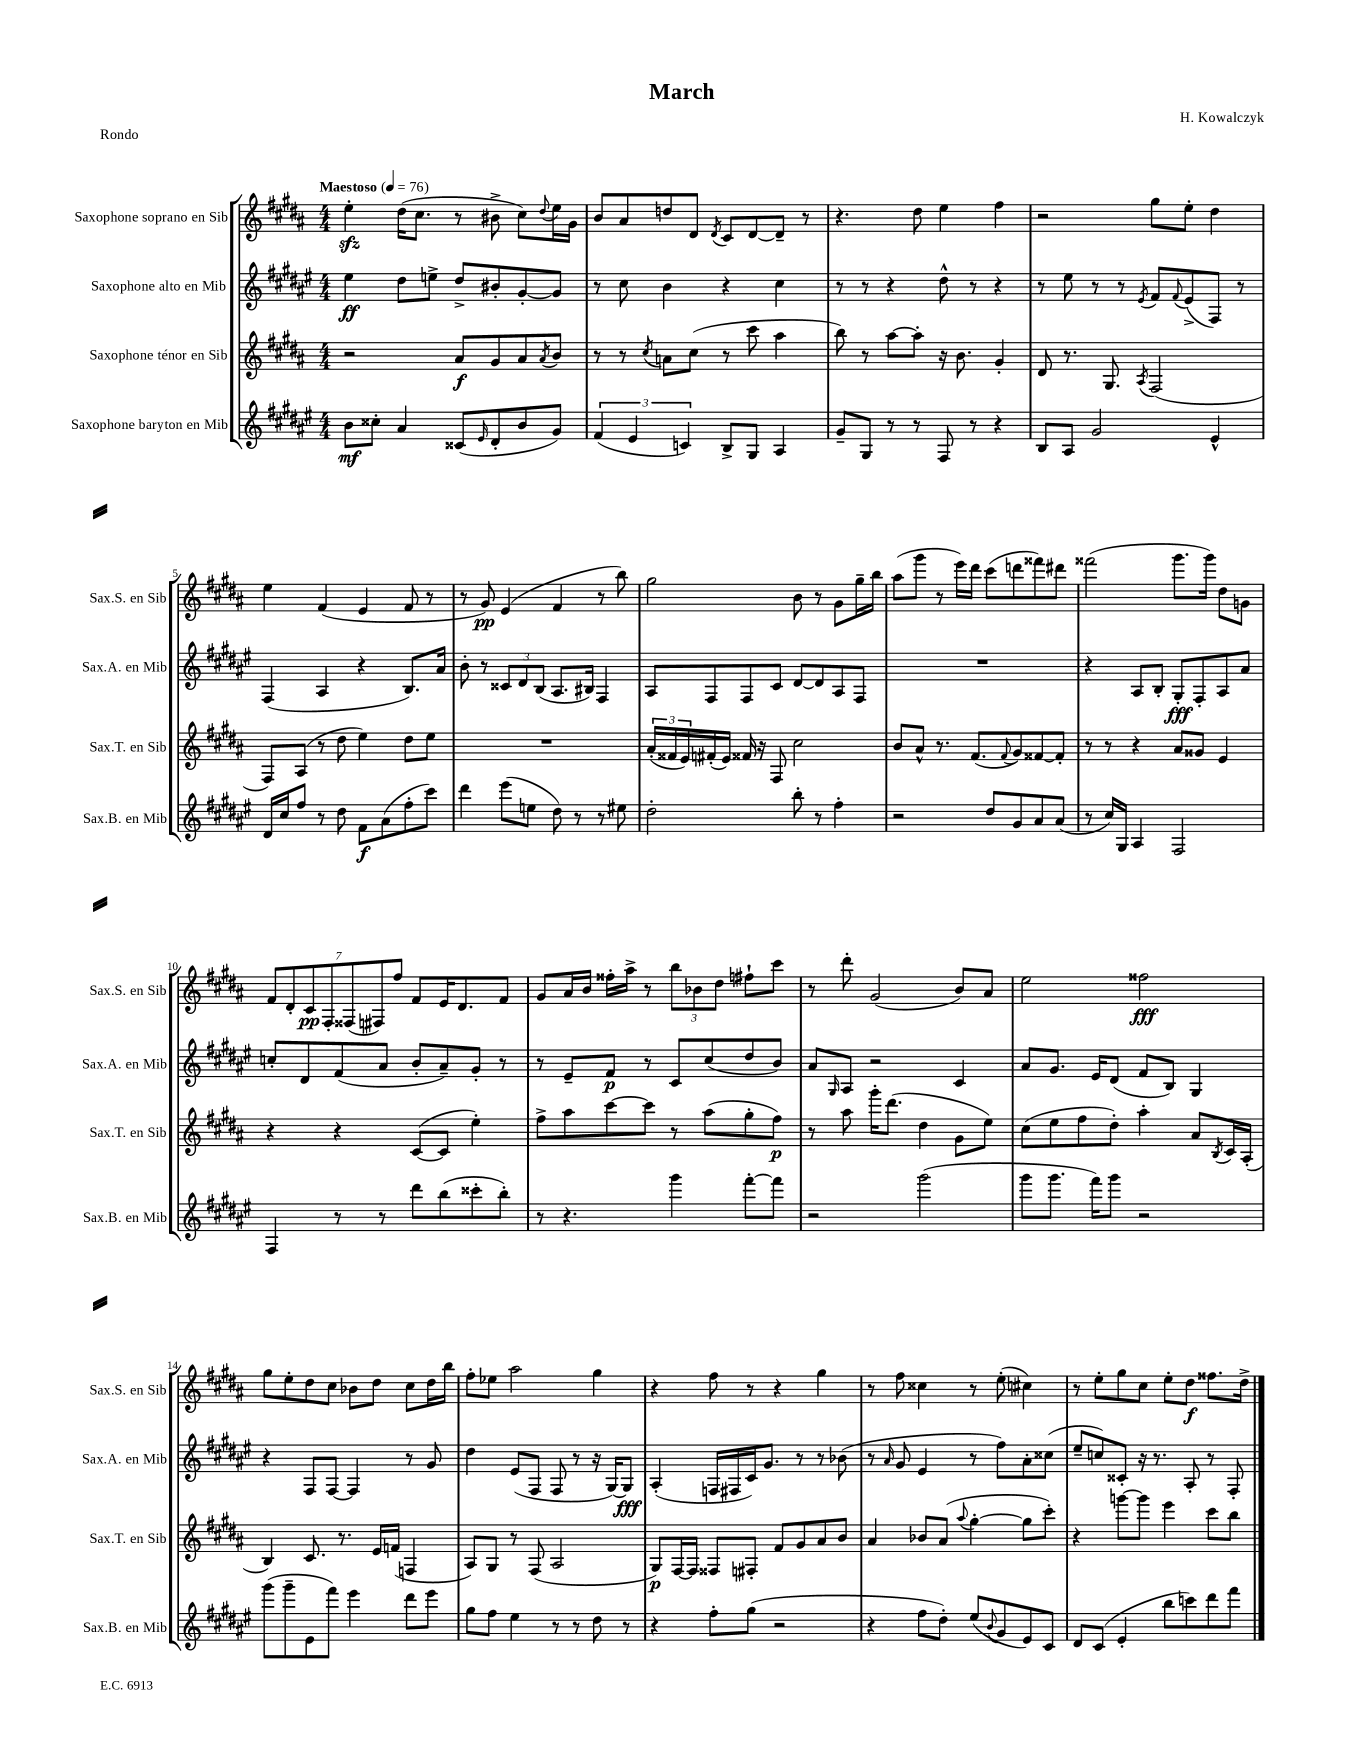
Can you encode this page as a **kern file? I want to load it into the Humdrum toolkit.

**kern	**dynam	**kern	**dynam	**kern	**dynam	**kern	**dynam
*part4	*part4	*part3	*part3	*part2	*part2	*part1	*part1
*staff4	*staff4	*staff3	*staff3	*staff2	*staff2	*staff1	*staff1
*I"Saxophone baryton en Mib	*	*I"Saxophone ténor en Sib	*	*I"Saxophone alto en Mib	*	*I"Saxophone soprano en Sib	*
*I'Sax.B. en Mib	*	*I'Sax.T. en Sib	*	*I'Sax.A. en Mib	*	*I'Sax.S. en Sib	*
*clefG2	*	*clefG2	*	*clefG2	*	*clefG2	*
*k[f#c#g#d#a#e#]	*	*k[f#c#g#d#a#]	*	*k[f#c#g#d#a#e#]	*	*k[f#c#g#d#a#]	*
*M4/4	*	*M4/4	*	*M4/4	*	*M4/4	*
*MM76	*	*MM76	*	*MM76	*	*MM76	*
=1	=1	=1	=1	=1	=1	=1	=1
!	!	!	!	!	!	!LO:TX:a:B:t=Maestoso	!
8b\L	mf	2r	.	4ee#\	ff	4eezz'\	.
8cc##X'\J	.	.	.	.	.	.	.
4a#/	.	.	.	8dd#\L	.	(16dd#\KL	.
.	.	.	.	.	.	8.cc#\J	.
.	.	.	.	8een^\J	.	.	.
(8c##X/L	.	8a#/L	f	8dd#^/L	.	8r	.
16qqe#/	.	.	.	.	.	.	.
8d#'/	.	8g#/	.	8b#X'/	.	8b#X^\	.
8b/	.	8a#/	.	[8g#'/	.	8cc#\L)	.
.	.	8qa#/	.	.	.	8qqdd#/	.
8g#/J)	.	8b/J	.	8g#/J]	.	16ee\L	.
.	.	.	.	.	.	16g#\JJ	.
=2	=2	=2	=2	=2	=2	=2	=2
(6f#/	.	8r	.	8r	.	8b/L	.
.	.	8r	.	8cc#\	.	8a#/	.
6e#/	.	.	.	.	.	.	.
.	.	8qcc#/	.	.	.	.	.
.	.	8an\L	.	4b\	.	8ddn/	.
6cn/)	.	.	.	.	.	.	.
.	.	(8cc#\J	.	.	.	8d#/J	.
.	.	.	.	.	.	8qd#/	.
8B^/L	.	8r	.	4r	.	8c#/L	.
8G#/J	.	8ccc#\	.	.	.	[8d#/	.
4A#/	.	4aa#\	.	4cc#\	.	8d#~/J]	.
.	.	.	.	.	.	8r	.
=3	=3	=3	=3	=3	=3	=3	=3
8g#~/L	.	8bb\)	.	8r	.	4.r	.
8G#/J	.	8r	.	8r	.	.	.
8r	.	[8aa#\L	.	4r	.	.	.
8r	.	8aa#'\J]	.	.	.	8dd#\	.
8F#/	.	16r	.	8dd#^^\	.	4ee\	.
.	.	8.b\	.	.	.	.	.
8r	.	.	.	8r	.	.	.
4r	.	4g#'/	.	4r	.	4ff#\	.
=4	=4	=4	=4	=4	=4	=4	=4
8B/L	.	8d#/	.	8r	.	2r	.
8A#/J	.	8.r	.	8ee#\	.	.	.
2g#/	.	.	.	8r	.	.	.
.	.	8.G#/	.	.	.	.	.
.	.	.	.	8r	.	.	.
.	.	8qA#/	.	8qe#/	.	.	.
.	.	(2F#/	.	8f#/L	.	8gg#\L	.
.	.	.	.	8qqf#/	.	.	.
.	.	.	.	(8e#^/	.	8ee'\J	.
4e#^^/	.	.	.	8F#/J)	.	4dd#\	.
.	.	.	.	8r	.	.	.
!!LO:LB:g=z
=5	=5	=5	=5	=5	=5	=5	=5
16d#/LL	.	8F#/L)	.	(4F#/	.	4ee\	.
16cc#/J	.	.	.	.	.	.	.
8ff#/J	.	(8A#/J	.	.	.	.	.
8r	.	8r	.	4A#/	.	(4f#/	.
8dd#\	.	8dd#\	.	.	.	.	.
8f#\L	f	4ee\)	.	4r	.	4e/	.
(8a#\	.	.	.	.	.	.	.
8ff#'\	.	8dd#\L	.	8.B/L)	.	8f#/	.
8ccc#\J)	.	8ee\J	.	.	.	8r	.
.	.	.	.	16a#/Jk	.	.	.
=6	=6	=6	=6	=6	=6	=6	=6
4ddd#\	.	1r	.	8b'\	.	8r	.
.	.	.	.	8r	.	8g#/)	pp
(8eee#\L	.	.	.	12c##X/L	.	(4e/	.
.	.	.	.	12d#/	.	.	.
8een\J	.	.	.	.	.	.	.
.	.	.	.	(12B/J	.	.	.
8dd#\)	.	.	.	8.A#/L	.	4f#/	.
8r	.	.	.	.	.	.	.
.	.	.	.	16B#X/Jk)	.	.	.
8r	.	.	.	4F#/	.	8r	.
8ee#X\	.	.	.	.	.	8bb\)	.
=7	=7	=7	=7	=7	=7	=7	=7
2dd#'\	.	(24a#'/LL	.	8A#/L	.	2gg#\	.
.	.	24f##X/	.	.	.	.	.
.	.	24e/)	.	.	.	.	.
.	.	(16f#X'/	.	8F#/	.	.	.
.	.	16e/JJ)	.	.	.	.	.
.	.	16f##X/	.	8F#/	.	.	.
.	.	16r	.	.	.	.	.
.	.	8F#/	.	8c#/J	.	.	.
8bb'\	.	2cc#\	.	[8d#/L	.	8b\	.
8r	.	.	.	8d#/]	.	8r	.
4ff#'\	.	.	.	8A#/	.	8g#\L	.
.	.	.	.	8F#/J	.	16gg#~\L	.
.	.	.	.	.	.	16bb\JJ	.
=8	=8	=8	=8	=8	=8	=8	=8
2r	.	8b/L	.	1r	.	(8aa#\L	.
.	.	8a#^^/J	.	.	.	8ggg#\J	.
.	.	8.r	.	.	.	8r	.
.	.	.	.	.	.	16eee\LL)	.
.	.	(8.f#/L	.	.	.	16ddd#\JJ	.
8dd#/L	.	.	.	.	.	(8ccc#\L	.
.	.	8qqf#/	.	.	.	.	.
8g#/	.	8g#/)	.	.	.	8dddn\	.
8a#/	.	[8f##X/	.	.	.	8fff##X\)	.
(8a#/J	.	8f##'/J]	.	.	.	8ddd#X\J	.
=9	=9	=9	=9	=9	=9	=9	=9
8r	.	8r	.	4r	.	(2fff##X\	.
16cc#/LL)	.	8r	.	.	.	.	.
16G#/JJ	.	.	.	.	.	.	.
4A#/	.	4r	.	8A#/L	.	.	.
.	.	.	.	8B'/J	.	.	.
2F#/	.	8a#/L	.	8G#'/L	fff	8.ggg#\L	.
.	.	8g##X/J	.	8F#'/	.	.	.
.	.	.	.	.	.	16ggg#\Jk)	.
.	.	4e/	.	8A#/	.	8dd#\L	.
.	.	.	.	8a#/J	.	8gn\J	.
!!LO:LB:g=z
=10	=10	=10	=10	=10	=10	=10	=10
4F#/	.	4r	.	8ccn'/L	.	14f#/L	.
.	.	.	.	.	.	14d#'/	.
.	.	.	.	8d#/	.	.	.
.	.	.	.	.	.	14c#/	pp
.	.	.	.	.	.	14F#'/	.
8r	.	4r	.	(8f#/	.	.	.
.	.	.	.	.	.	(14F##X/	.
.	.	.	.	.	.	14F#X/)	.
8r	.	.	.	8a#/J	.	.	.
.	.	.	.	.	.	14ff#/J	.
8ddd#\L	.	([8c#/L	.	8b'/L	.	8f#/L	.
(8bb\	.	8c#/J]	.	8a#~/)	.	16e/K	.
.	.	.	.	.	.	8.d#/	.
8ccc##X'\	.	4ee'\)	.	8g#'/J	.	.	.
8bb'\J)	.	.	.	8r	.	8f#/J	.
=11	=11	=11	=11	=11	=11	=11	=11
8r	.	8ff#^\L	.	8r	.	8g#/L	.
4.r	.	8aa#\	.	8e#~/L	.	16a#/L	.
.	.	.	.	.	.	16b/JJ	.
.	.	[8ccc#\	.	8f#/J	p	16ff##X'\LL	.
.	.	.	.	.	.	16aa#^\JJ	.
.	.	8ccc#\J]	.	8r	.	8r	.
4ggg#\	.	8r	.	8c#/L	.	12bb\L	.
.	.	.	.	.	.	12b-X\	.
.	.	(8aa#\L	.	(8cc#/	.	.	.
.	.	.	.	.	.	12dd#\J	.
[8fff#'\L	.	8gg#'\	.	8dd#/	.	8ff#X`\L	.
8fff#\J]	.	8ff#\J)	p	8b/J)	.	8ccc#\J	.
=12	=12	=12	=12	=12	=12	=12	=12
2r	.	8r	.	8a#/L	.	8r	.
.	.	.	.	16qqG#/	.	.	.
.	.	8aa#\	.	8A#/J	.	8ddd#'\	.
.	.	16ggg#'\KL	.	2r	.	(2g#/	.
.	.	(8.ddd#\J	.	.	.	.	.
(2ggg#\	.	4dd#\	.	.	.	.	.
.	.	8g#\L	.	4c#/	.	8b/L)	.
.	.	8ee\J)	.	.	.	8a#/J	.
=13	=13	=13	=13	=13	=13	=13	=13
8ggg#\L	.	(8cc#\L	.	8a#/L	.	2ee\	.
8.ggg#\J	.	8ee\	.	8.g#/J	.	.	.
.	.	8ff#\	.	.	.	.	.
16fff#\KL)	.	.	.	16e#/KL	.	.	.
8ggg#\J	.	8dd#'\J)	.	(8d#/J	.	.	.
2r	.	4aa#'\	.	8f#/L	.	2ff##X\	fff
.	.	.	.	8B/J)	.	.	.
.	.	8a#/L	.	4G#/	.	.	.
.	.	8qB/	.	.	.	.	.
.	.	16c#/L	.	.	.	.	.
.	.	(16A#'/JJ	.	.	.	.	.
!!LO:LB:g=z
=14	=14	=14	=14	=14	=14	=14	=14
(8ggg#\L	.	4B/)	.	4r	.	8gg#\L	.
8ggg#~\	.	.	.	.	.	8ee'\	.
8e#\	.	8.c#/	.	8F#/L	.	8dd#\	.
8fff#\J)	.	.	.	[8F#/J	.	8cc#\J	.
.	.	8.r	.	.	.	.	.
4eee#\	.	.	.	4F#/]	.	8b-X\L	.
.	.	16e/LL	.	.	.	8dd#\J	.
.	.	(16fn/JJ	.	.	.	.	.
8ddd#\L	.	4Fn/	.	8r	.	8cc#\L	.
8eee#\J	.	.	.	8g#/	.	16dd#\L	.
.	.	.	.	.	.	16bb\JJ	.
=15	=15	=15	=15	=15	=15	=15	=15
8gg#\L	.	8A#/L)	.	4dd#\	.	8ff#'\L	.
8ff#\J	.	8G#/J	.	.	.	8ee-X\J	.
4ee#\	.	8r	.	(8e#/L	.	2aa#\	.
.	.	(8F#/	.	8F#/J	.	.	.
8r	.	2A#/	.	8F#/	.	.	.
8r	.	.	.	8r	.	.	.
8dd#\	.	.	.	16r	.	4gg#\	.
.	.	.	.	[16G#/KL)	.	.	.
8r	.	.	.	8G#/J]	fff	.	.
=16	=16	=16	=16	=16	=16	=16	=16
4r	.	8G#/L)	p	(4A#'/	.	4r	.
.	.	[16F#/L	.	.	.	.	.
.	.	16F#/JJ]	.	.	.	.	.
8ff#'\L	.	8F##X/L	.	16Fn/LL	.	8ff#\	.
.	.	.	.	16F#X/	.	.	.
(8gg#\J	.	8F#X'/J	.	16c#/J)	.	8r	.
.	.	.	.	8.g#/J	.	.	.
2r	.	8f#/L	.	.	.	4r	.
.	.	8g#/	.	8r	.	.	.
.	.	8a#/	.	8r	.	4gg#\	.
.	.	8b/J	.	(8b-X\	.	.	.
=17	=17	=17	=17	=17	=17	=17	=17
4r	.	4a#/	.	8r	.	8r	.
.	.	.	.	16qqa#/	.	.	.
.	.	.	.	8g#/	.	8ff#\	.
8ff#\L	.	8b-X/L	.	4e#/	.	4cc##X\	.
8dd#'\J)	.	(8a#/J	.	.	.	.	.
.	.	8qqaa#/	.	.	.	.	.
(8ee#/L	.	[4gg#'\	.	8r	.	8r	.
8qqb/	.	.	.	.	.	.	.
8g#/	.	.	.	8ff#\L)	.	(8ee'\	.
8e#/)	.	8gg#\L]	.	8a#'\	.	4cc#X\)	.
8c#/J	.	8ccc#'\J)	.	(8cc##X\J	.	.	.
=18	=18	=18	=18	=18	=18	=18	=18
8d#/L	.	4r	.	8ee#~/L	.	8r	.
(8c#/J	.	.	.	8ccn/)	.	8ee'\L	.
4e#'/	.	[8gggn\L	.	8c##X'/J	.	8gg#\	.
.	.	8ggg\J]	.	16r	.	8cc#\J	.
.	.	.	.	8.r	.	.	.
8bb\L	.	4eee\	.	.	.	8ee'\L	.
8cccn\)	.	.	.	8A#'/	.	8dd#\J	f
8ddd#\	.	8ccc#\L	.	8r	.	8.ff##X\L	.
8fff#\J	.	8bb\J	.	8F#'/	.	.	.
.	.	.	.	.	.	16dd#^\Jk	.
==	==	==	==	==	==	==	==
*-	*-	*-	*-	*-	*-	*-	*-
